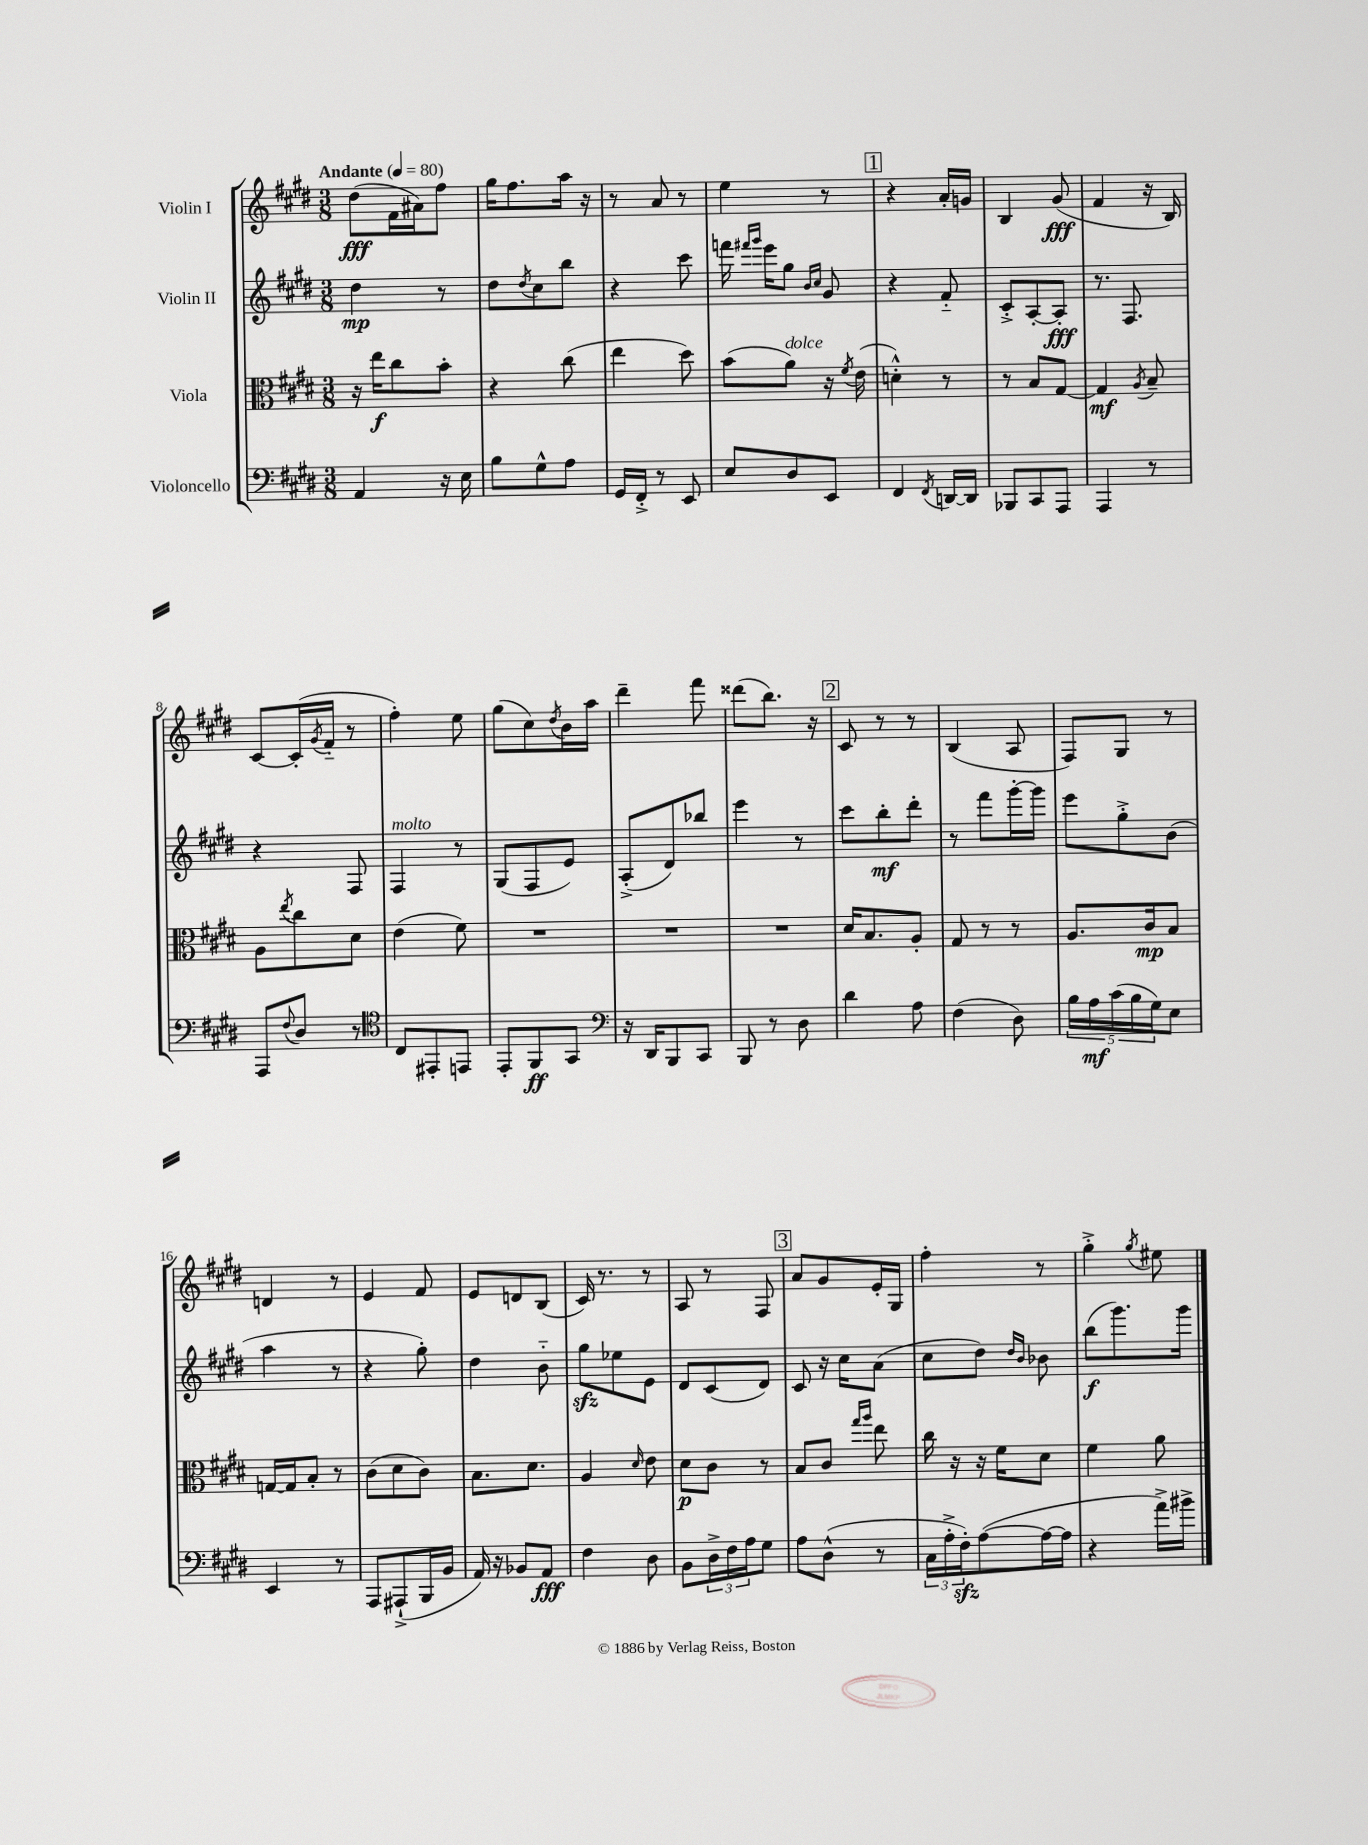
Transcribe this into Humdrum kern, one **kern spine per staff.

**kern	**kern	**kern	**kern
*staff4	*staff3	*staff2	*staff1
*clefF4	*clefC3	*clefG2	*clefG2
*k[f#c#g#d#]	*k[f#c#g#d#]	*k[f#c#g#d#]	*k[f#c#g#d#]
*M3/8	*M3/8	*M3/8	*M3/8
*MM80	*MM80	*MM80	*MM80
4AA	16r	4dd#	(8dd#
.	16ee	.	.
.	8cc#	.	16f#
.	.	.	16a#)
16r	8b'	8r	8ff#
16E	.	.	.
=	=	=	=
8B	4r	8dd#	16gg#
.	.	.	8.ff#
.	.	8qdd#	.
8G#^^	.	8cc#	.
8A	(8cc#	8bb	16aa
.	.	.	16r
=	=	=	=
16GG#	4ee	4r	8r
16FF#'^	.	.	.
8r	.	.	8a
8EE	8dd#)	8ccc#	8r
=	=	=	=
8E	(8b	16fff	4ee
.	.	16qqfff#	.
.	.	16qqggg#	.
.	.	16eee	.
8D#	8a)	8gg#	.
.	.	16qqb	.
.	.	16qqcc#	.
8EE	16r	8g#	8r
.	8qf#	.	.
.	(16e	.	.
=	=	=	=
4FF#	4d'^^)	4r	4r
8qFF#	.	.	.
[16DD	8r	8f#'~	16a'
16DD]	.	.	16g
=	=	=	=
8BBB-	8r	8c#'^	4B
8CC#	8B	[8A'	.
8AAA	[8G#	8A']	(8g#
=	=	=	=
4AAA	4G#]	8.r	4f#
.	.	8.F#	.
.	8qA	.	.
8r	8B~	.	16r
.	.	.	16B)
=	=	=	=
8AAA	8A	4r	[8c#
8qqF#	8qee	.	.
8D#	8cc#	.	(16c#']
.	.	.	8qg#
.	.	.	16f#'~
8r	8d#	8F#	8r
=	=	=	=
*clefC4	*	*	*
8C#	(4e	4F#	4ff#')
8EE#'	.	.	.
8EE	8f#)	8r	8ee
=	=	=	=
8EE'	4.r	(8G#	(8gg#
8FF#	.	8F#	8cc#)
.	.	.	8qdd#
8GG#	.	8e)	16b
.	.	.	16aa
=	=	=	=
*clefF4	*	*	*
16r	4.r	(8A'^	4ddd#~
16DD#	.	.	.
8BBB	.	8d#)	.
8CC#	.	8bb-	8fff#
=	=	=	=
8BBB	4.r	4eee	(8ddd##
8r	.	.	8.bb)
8D#	.	8r	.
.	.	.	16r
=	=	=	=
4d#	16d#	8ccc#	8c#
.	8.B	.	.
.	.	8bb'	8r
8A	8A'	8ddd#'	8r
=	=	=	=
(4F#	8G#	8r	(4B
.	8r	8fff#	.
8D#)	8r	[16ggg#'	8A
.	.	16ggg#]	.
=	=	=	=
20B	8.A	8eee	8F#)
20A	.	.	.
(20c#	.	.	.
.	.	8gg#'^	8G#
20B	.	.	.
.	16c#	.	.
20G#)	.	.	.
8E	8B	(8b	8r
=	=	=	=
4EE	[16G	4aa	4d
.	16G]	.	.
.	8B'	.	.
8r	8r	8r	8r
=	=	=	=
8AAA	(8c#	4r	4e
(8AAA#`^	8d#	.	.
16BBB	8c#)	8gg#')	8f#
16BB	.	.	.
=	=	=	=
16AA)	8.B	4dd#	8e
16r	.	.	.
8BB-	.	.	8d
.	8.d#	.	.
8AA	.	8b'~	(8B
=	=	=	=
4F#	4A	8gg#	16c#)
.	.	.	8.r
.	.	8ee-	.
.	16qqd#	.	.
8D#	8e	8e	8r
=	=	=	=
8BB	8d#	8d#	8A
24D#^	8c#	(8c#	8r
24F#	.	.	.
24A	.	.	.
8G#	8r	8d#)	8F#
=	=	=	=
8A	8B	8c#	8a
(8D#^^	8c#	16r	8g#
.	.	16cc#	.
.	16qqgg#	.	.
.	16qqaa	.	.
8r	8ee	(8a	16e'
.	.	.	16G#
=	=	=	=
24C#	16cc#	8cc#	4ff#'
24A'^	.	.	.
.	16r	.	.
24F#')	.	.	.
([8A	16r	8dd#)	.
.	16f#	.	.
.	.	16qqdd#	.
.	.	16qqb	.
16A_	8d#	8b-	8r
16A]	.	.	.
=	=	=	=
4r	4f#	(8bb	4gg#'^
.	.	8.ggg#)	.
.	.	.	8qgg#
16a^)	8a	.	8ee#
16b#^	.	16ggg#	.
==	==	==	==
*-	*-	*-	*-
